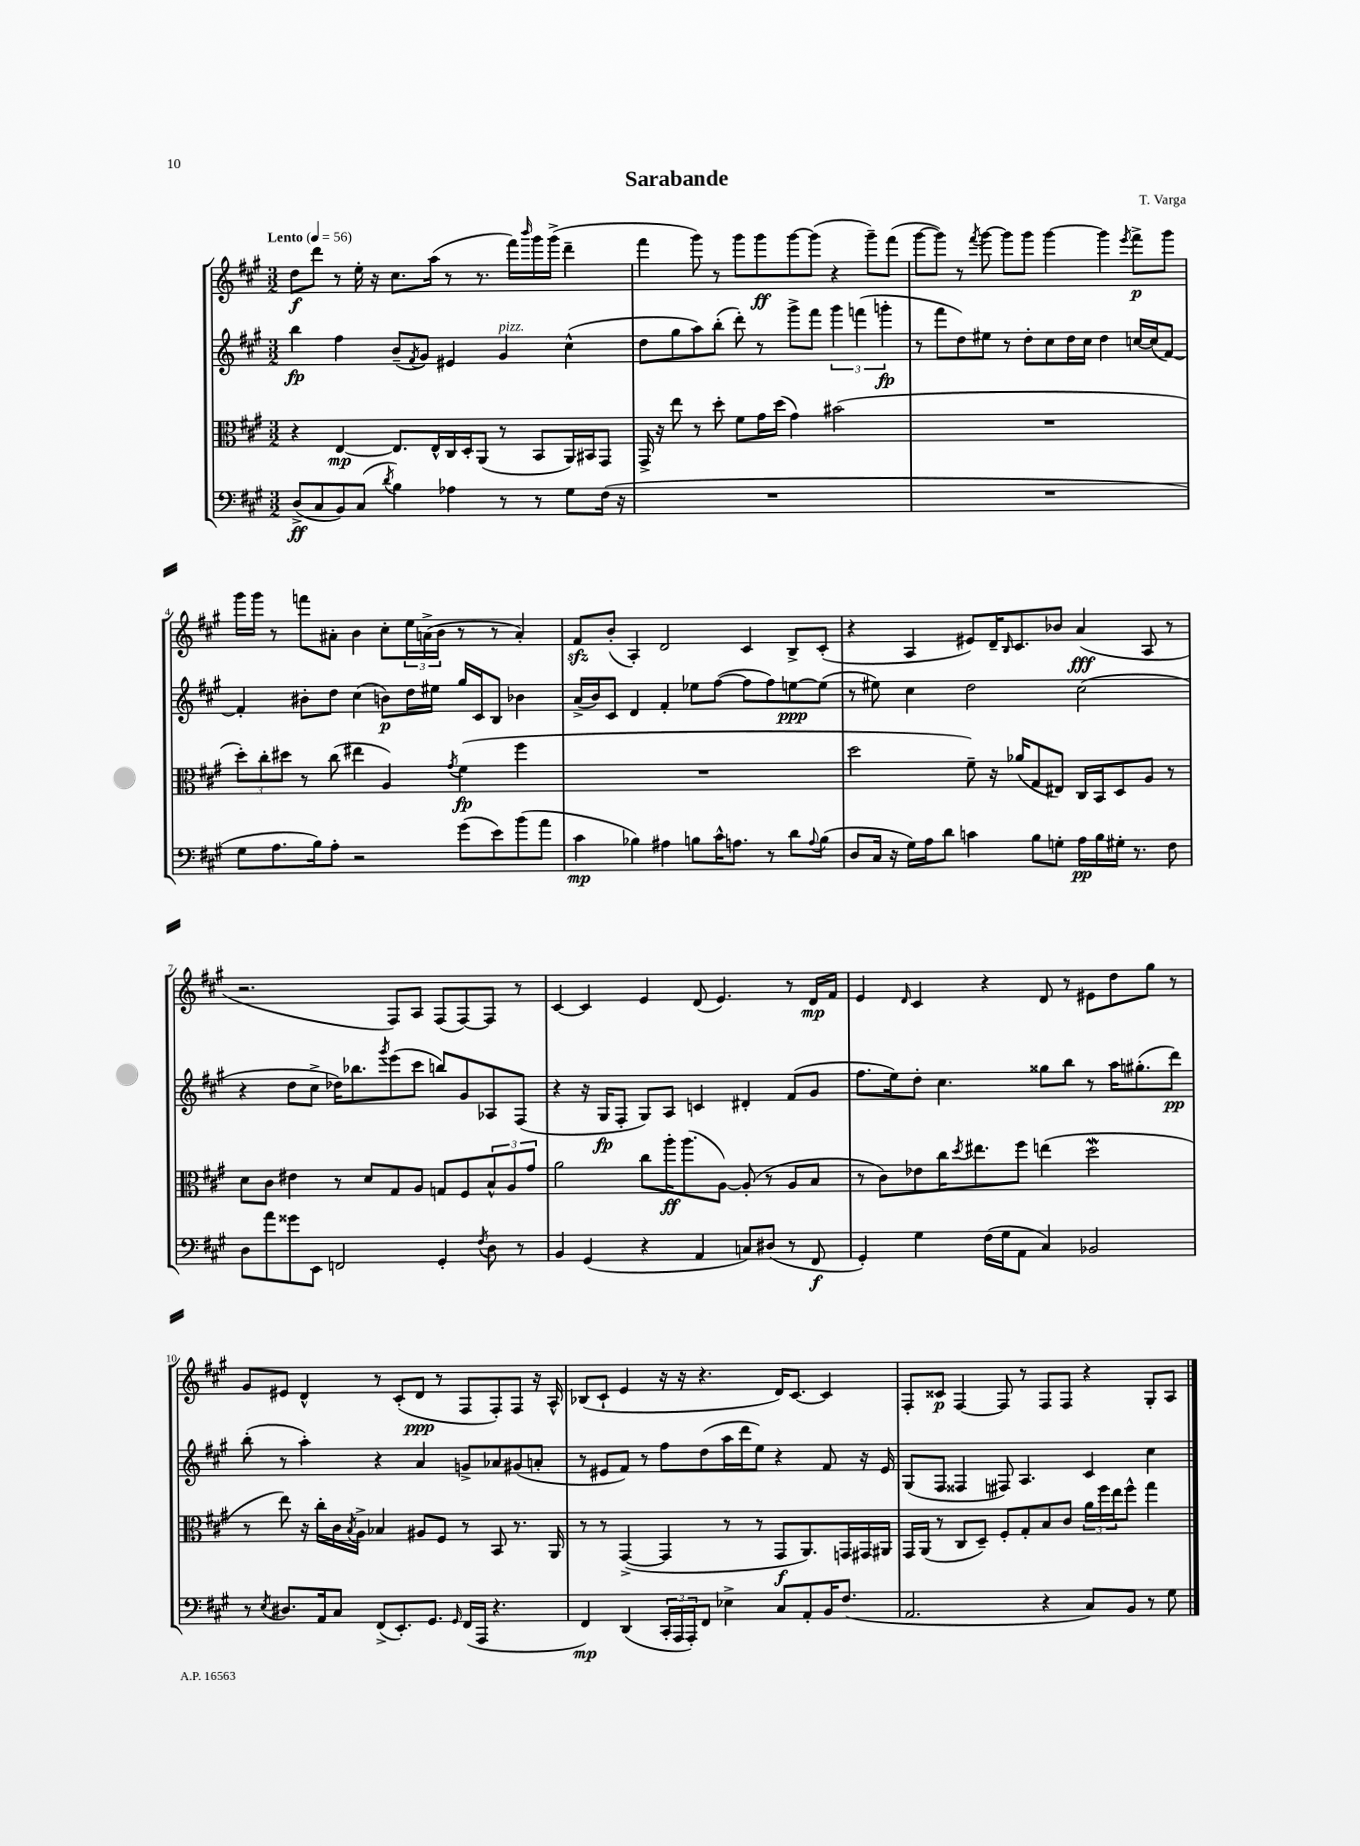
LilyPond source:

\header { title = "Sarabande" composer = "T. Varga" }
<<
\new StaffGroup <<
\new Staff = "s0" {
    \clef treble \key a \major \numericTimeSignature \time 3/2 \tempo "Lento" 4 = 56
    d''8\f d'''8 r8 e''16-. r16 cis''8. a''16( r8 r8. fis'''16) \grace { b'''16 } gis'''16 gis'''16->( d'''4-- |
    fis'''4 gis'''8) r8 gis'''8 gis'''8\ff gis'''8~ gis'''8( r4 gis'''8--) fis'''8( |
    gis'''8~ gis'''8) r8 \acciaccatura { fis'''8 } gis'''8~ gis'''8 gis'''8 gis'''4~ gis'''4 \acciaccatura { e'''8 } fis'''8->\p gis'''8 |
    gis'''16 gis'''16 r8 f'''8 ais'8-. b'4 cis''8-. \tuplet 3/2 { e''16 a'16->( b'16 } r8 r8 a'4-.) |
    fis'8\sfz b'8-.( a4-.) d'2 cis'4 b8-> cis'8-.( |
    r4 a4 eis'8) d'16-- \grace { b16 } cis'8. bes'8 a'4\fff( a8 r8 |
    r2. fis8) a8 fis8( fis8~) fis8 r8 |
    cis'4~ cis'4 e'4 d'8( e'4.) r8 d'16\mp fis'16 |
    e'4 \grace { d'16 } cis'4 r4 d'8 r8 eis'8 d''8 gis''8 r8 |
    gis'8 eis'8 d'4-^ r8 cis'8-.( d'8\ppp r8 fis8 fis8-.) fis8 r16 a16-^ |
    bes8( cis'8-! e'4 r16 r16 r4. d'16) cis'8.~ cis'4 |
    fis8-. cisis'8\p fis4~ fis8 r8 fis8 fis8 r4 gis8-. a8 \bar "|." |
}
\new Staff = "s1" {
    \clef treble \key a \major \numericTimeSignature \time 3/2
    b''4\fp fis''4 b'8--( \acciaccatura { fis'8 } gis'8) eis'4 gis'4^\markup { \italic "pizz." } cis''4-^( |
    d''8 gis''8 a''8) b''8-.( d'''8-.) r8 gis'''8-> fis'''8 \tuplet 3/2 { gis'''4 f'''4( g'''4-.\fp } |
    r8 fis'''8 d''8) eis''8 r8 d''8-. cis''8 d''16 cis''16 d''4 c''16~ c''16( fis'8~) |
    fis'4-. bis'8-. d''8 cis''4( b'8\p) d''16 eis''16 gis''16 cis'16 b8 bes'4 |
    a'16->( b'16) cis'8 d'4 fis'4-. ees''8 fis''8~( fis''8 fis''8) e''8~\ppp e''8( |
    r8 eis''8) cis''4 d''2 cis''2( |
    r4 d''8 cis''8-> des''16) bes''8. \acciaccatura { gis'''8 } e'''8( cis'''8 b''8) gis'8 aes8 fis8( |
    r4 r16 gis16\fp fis8-. gis8) a8 c'4 dis'4-. fis'8( gis'8 |
    fis''8. e''16) d''8-. cis''4. gisis''8 b''8 r8 a''16 gis''8.-.( d'''8\pp) |
    b''8-.( r8 a''4-.) r4 a'4 g'8-> aes'8 gis'8( a'8-. |
    r8 eis'8 fis'8) r8 fis''8 d''8( a''16 d'''16 e''8) r4 fis'8 r16 eis'16 |
    gis8( fis8 fisis4 fis8) a4. cis'4 cis''4 \bar "|." |
}
\new Staff = "s2" {
    \clef alto \key a \major \numericTimeSignature \time 3/2
    r4 e4~\mp e8. e16-^ cis16 d16-. a,8( r8 b,8 a,16) bis,16 gis,8 |
    gis,16-> r16 e''8 r8 d''8-. fis'8 gis'16 d''16( gis'4) bis'2( |
    R1. |
    \tuplet 3/2 { d''8-.) cis''8-. dis''8 } r8 cis''8( eis''4 a4) \acciaccatura { gis'8 } fis'4\fp( fis''4 |
    R1. |
    d''2 fis'8--) r16 aes'16( gis8 eis8) cis16 b,16 d8 a8 r8 |
    d'8 cis'8 eis'4 r8 d'8 gis8 a8 g8 fis8 \tuplet 3/2 { b8-^ a8 gis'8 } |
    a'2 cis''8 a''16-.\ff a''8.( a8~) a8-.( r8 a8 b8 |
    r8 cis'8) ees'8 cis''16 \acciaccatura { d''8 } eis''8. fis''8 e''4( d''2\mordent |
    r8 e''8) r16 cis''16-. cis'16 \acciaccatura { b8 } a16-> bes4 ais8 fis8 r8 b,8 r8. a,16 |
    r8 r8 gis,4~->( gis,4 r8 r8 gis,8\f a,8.) g,16 gis,16 ais,16 |
    gis,16 a,16( r8 cis8 d8--) fis8-. gis8-. b8 cis'8 \tuplet 3/2 { a'16 fis''16 e''16 } fis''8-^ gis''4 \bar "|." |
}
\new Staff = "s3" {
    \clef bass \key a \major \numericTimeSignature \time 3/2
    d8->\ff( cis8 b,8) cis8( \acciaccatura { d'8 } b4) aes4 r8 r8 gis8 fis16( r16 |
    R1. |
    R1. |
    gis8 a8. b16) a8-. r2 gis'8( e'8) b'8( a'8 |
    cis'4\mp bes4) ais4 b8 cis'16-^ a8. r8 d'8 \appoggiatura { a8 } b8( |
    d8 cis16 r16 gis16) a16 d'8 c'4 b8 g8-. a16\pp b16 gis16-. r8. fis8 |
    d8 a'8 gisis'8 e,8 f,2 gis,4-. \acciaccatura { fis8 } d8 r8 |
    b,4 gis,4( r4 a,4 c8) dis8( r8 fis,8\f |
    gis,4-.) gis4 fis16( gis16 a,8 cis4) bes,2 |
    r8 \acciaccatura { e8 } dis8. a,16 cis8 fis,8->( e,8.-.) gis,8. \grace { gis,16 } fis,16( a,,16 r4. |
    fis,4\mp) d,4( \tuplet 3/2 { cis,16-. a,,16 a,,16-.) } fis,8 ees4-> cis8 a,8-. b,16 fis8.( |
    a,2. r4 cis8) b,8 r8 gis8 \bar "|." |
}
>>
>>
